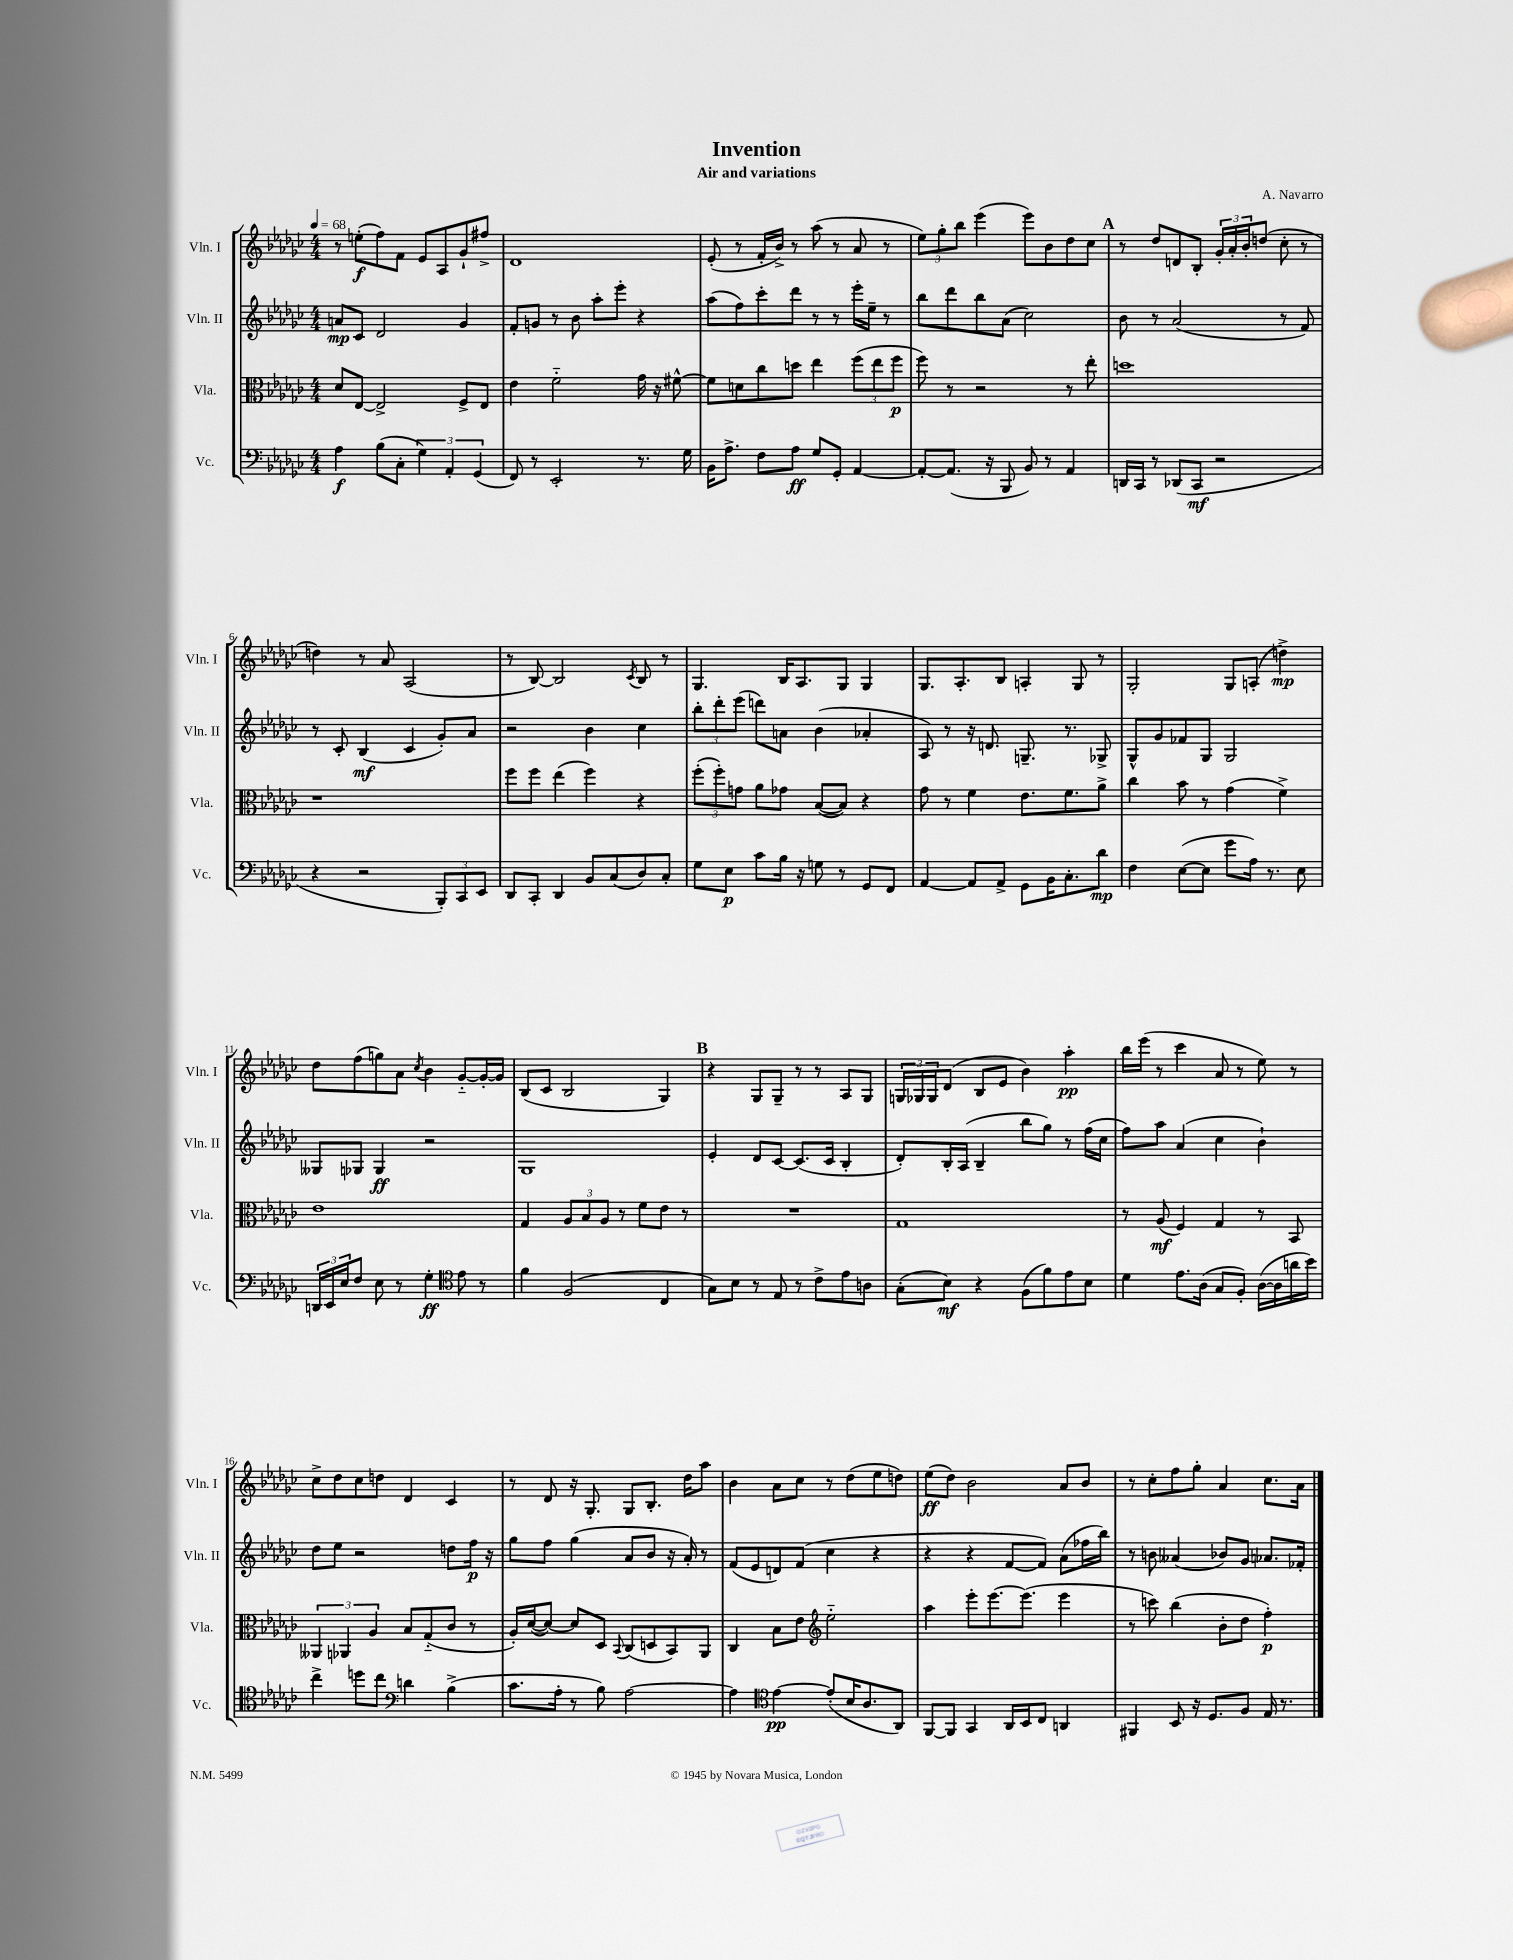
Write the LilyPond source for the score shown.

\header { title = "Invention" composer = "A. Navarro" subtitle = "Air and variations" }
<<
\new StaffGroup <<
\new Staff = "s0" \with { instrumentName = "Vln. I" shortInstrumentName = "Vln. I" } {
    \clef treble \key ges \major \numericTimeSignature \time 4/4 \tempo 4 = 68
    r8 e''8-.\f( f''8) f'8 ees'8 aes8 ges'8-! fis''8-> |
    des'1 |
    ees'8-.( r8 f'16-. bes'16->) r8 aes''8( r8 aes'8 r8 |
    \tuplet 3/2 { ees''8) ges''8-. bes''8 } ees'''4( ees'''8) bes'8 des''8 ces''8 |
    \mark \markup { \bold "A" } r8 des''8 d'8 bes8-. \tuplet 3/2 { ges'16-. aes'16-. bes'16-. } d''8( ces''8-. r8 |
    d''4) r8 aes'8 aes2( |
    r8 bes8~) bes2 \acciaccatura { ces'8 } bes8 r8 |
    ges4. bes16 aes8. ges8 ges4 |
    ges8. aes8.-. bes8 a4-. ges8 r8 |
    ges2-. ges8 a8-.( d''4->\mp) |
    des''8 f''8( g''8) aes'8 \acciaccatura { ces''8 } bes'4 ges'8~-_ ges'16~-. ges'16 |
    bes8( ces'8 bes2 ges4) |
    \mark \markup { \bold "B" } r4 ges8 ges8-- r8 r8 aes8 ges8 |
    \tuplet 3/2 { g16 ges16 ges16 } des'8( bes8 ees'8 bes'4) aes''4-.\pp |
    bes''16 ees'''16( r8 ces'''4 aes'8 r8 ees''8) r8 |
    ces''8-> des''8 ces''8 d''8 des'4 ces'4 |
    r8 des'8 r16 ges8.-. ges8 bes8.-. des''16 aes''8 |
    bes'4 aes'8 ces''8 r8 des''8( ees''8 d''8) |
    ees''8\ff( des''8) bes'2 aes'8 bes'8 |
    r8 ces''8-. f''8 ges''8-. aes'4 ces''8. aes'16 \bar "|." |
}
\new Staff = "s1" \with { instrumentName = "Vln. II" shortInstrumentName = "Vln. II" } {
    \clef treble \key ges \major \numericTimeSignature \time 4/4
    a'8\mp ces'8 des'2 ges'4 |
    f'8-. g'8 r8 bes'8 aes''8-. ees'''8-. r4 |
    aes''8( f''8) ces'''8-. des'''8 r8 r8 ees'''16-. ees''16-- r8 |
    bes''8 des'''8 bes''8 aes'8( ces''2) |
    \mark \markup { \bold "A" } bes'8 r8 aes'2( r8 f'8) |
    r8 ces'8-. bes4\mf( ces'4 ges'8-.) aes'8 |
    r2 bes'4 ces''4 |
    \tuplet 3/2 { bes''8-. des'''8-. ees'''8( } d'''8) a'8 bes'4( aes'4-. |
    aes8) r8 r16 d'8. g8.-- r8. ges8-> |
    ges8-^ ges'8 fes'8 ges8 ges2 |
    geses8 ges8 ges4\ff r2 |
    ges1 |
    \mark \markup { \bold "B" } ees'4-. des'8 ces'8~ ces'8.( ces'16 bes4-. |
    des'8-.) bes16-. aes16( bes4-- bes''8 ges''8) r8 f''16( ces''16 |
    f''8) aes''8 aes'4( ces''4 bes'4-!) |
    des''8 ees''8 r2 d''8 f''16\p r16 |
    ges''8 f''8 ges''4( aes'8 bes'8 r16 aes'16-.) r8 |
    f'8( ees'8 d'8) f'8( ces''4 r4 |
    r4 r4 f'8~ f'8) aes'8( fes''16 bes''16) |
    r8 b'8 aeses'4( bes'8) ges'8 aes'8. fes'16-. \bar "|." |
}
\new Staff = "s2" \with { instrumentName = "Vla." shortInstrumentName = "Vla." } {
    \clef alto \key ges \major \numericTimeSignature \time 4/4
    des'8 ees8~ ees2-> f8-> ees8 |
    ees'4 f'2-_ ges'16 r16 fis'8~-^ |
    fis'8 d'8 ces''8 d''8 ees''4 \tuplet 3/2 { f''8( ees''8 f''8\p } |
    f''8) r8 r2 r8 ees''8-. |
    \mark \markup { \bold "A" } d''1 |
    r1 |
    f''8 f''8 ees''4( f''4) r4 |
    \tuplet 3/2 { f''8-.( f''8-.) g'8 } aes'8 ges'8 bes8~( bes8) r4 |
    ges'8 r8 f'4 ees'8. f'8. aes'8-> |
    ces''4 bes'8 r8 ges'4( f'4->) |
    ees'1 |
    ges4 \tuplet 3/2 { aes8 bes8 aes8 } r8 f'8 ees'8 r8 |
    \mark \markup { \bold "B" } R1 |
    ges1 |
    r8 aes8\mf( f4) ges4 r8 bes,8 |
    \tuplet 3/2 { aeses,4 aes,4 aes4 } bes8 ges8-_( ces'8 r8 |
    aes16-.) des'16~( des'8~) des'8 des8 \appoggiatura { bes,8 } ces8( d8 bes,8) aes,8 |
    ces4 bes8 ees'8 \clef treble ees''2-_ |
    aes''4 ees'''8-. ees'''8.~ ees'''8.( ees'''4 |
    r8 c'''8) bes''4( bes'8-. des''8 f''4-.\p) \bar "|." |
}
\new Staff = "s3" \with { instrumentName = "Vc." shortInstrumentName = "Vc." } {
    \clef bass \key ges \major \numericTimeSignature \time 4/4
    aes4\f bes8( ces8-. \tuplet 3/2 { ges4) aes,4-. ges,4( } |
    f,8) r8 ees,2-. r8. ges16 |
    bes,16 aes8.-> f8 aes8\ff ges8 ges,8-. aes,4~ |
    aes,8~-. aes,8.( r16 bes,,8 bes,8) r8 aes,4 |
    \mark \markup { \bold "A" } d,16 ces,16 r8 des,8( ces,8\mf r2 |
    r4 r2 \tuplet 3/2 { bes,,8-.) ces,8 ees,8 } |
    des,8 ces,8-. des,4 bes,8 ces8( des8) ces8-. |
    ges8 ees8\p ces'8 bes16 r16 g8 r8 ges,8 f,8 |
    aes,4~ aes,8 aes,8-> ges,8 bes,16 ces8.-. des'8\mp |
    f4 ees8~( ees8 ges'8 aes16) r8. ees8 |
    \tuplet 3/2 { d,16 ees,16 ees16 } f8 ees8 r8 ges4-.\ff \clef tenor ees'8 r8 |
    f'4 f2( ces4 |
    \mark \markup { \bold "B" } ges8) bes8 r8 ees8 r8 ces'8-> ees'8 a8 |
    ges8-.( bes8\mf) r4 f8( f'8) ees'8 bes8 |
    des'4 ees'8. aes16( ges8 f8-.) aes16~( aes16 a'16 bes'16) |
    ces''4-> d''8 ces''8 \clef bass d'4 bes4->( |
    ces'8. aes16-. r8 bes8) aes2~ |
    aes4 \clef tenor ees'4~\pp ees'8-.( bes16 aes8. aes,8) |
    f,8~ f,8 ges,4 aes,16 bes,16 ces8 a,4 |
    fis,4 bes,8 r16 des8. f8 ees16 r8. \bar "|." |
}
>>
>>
